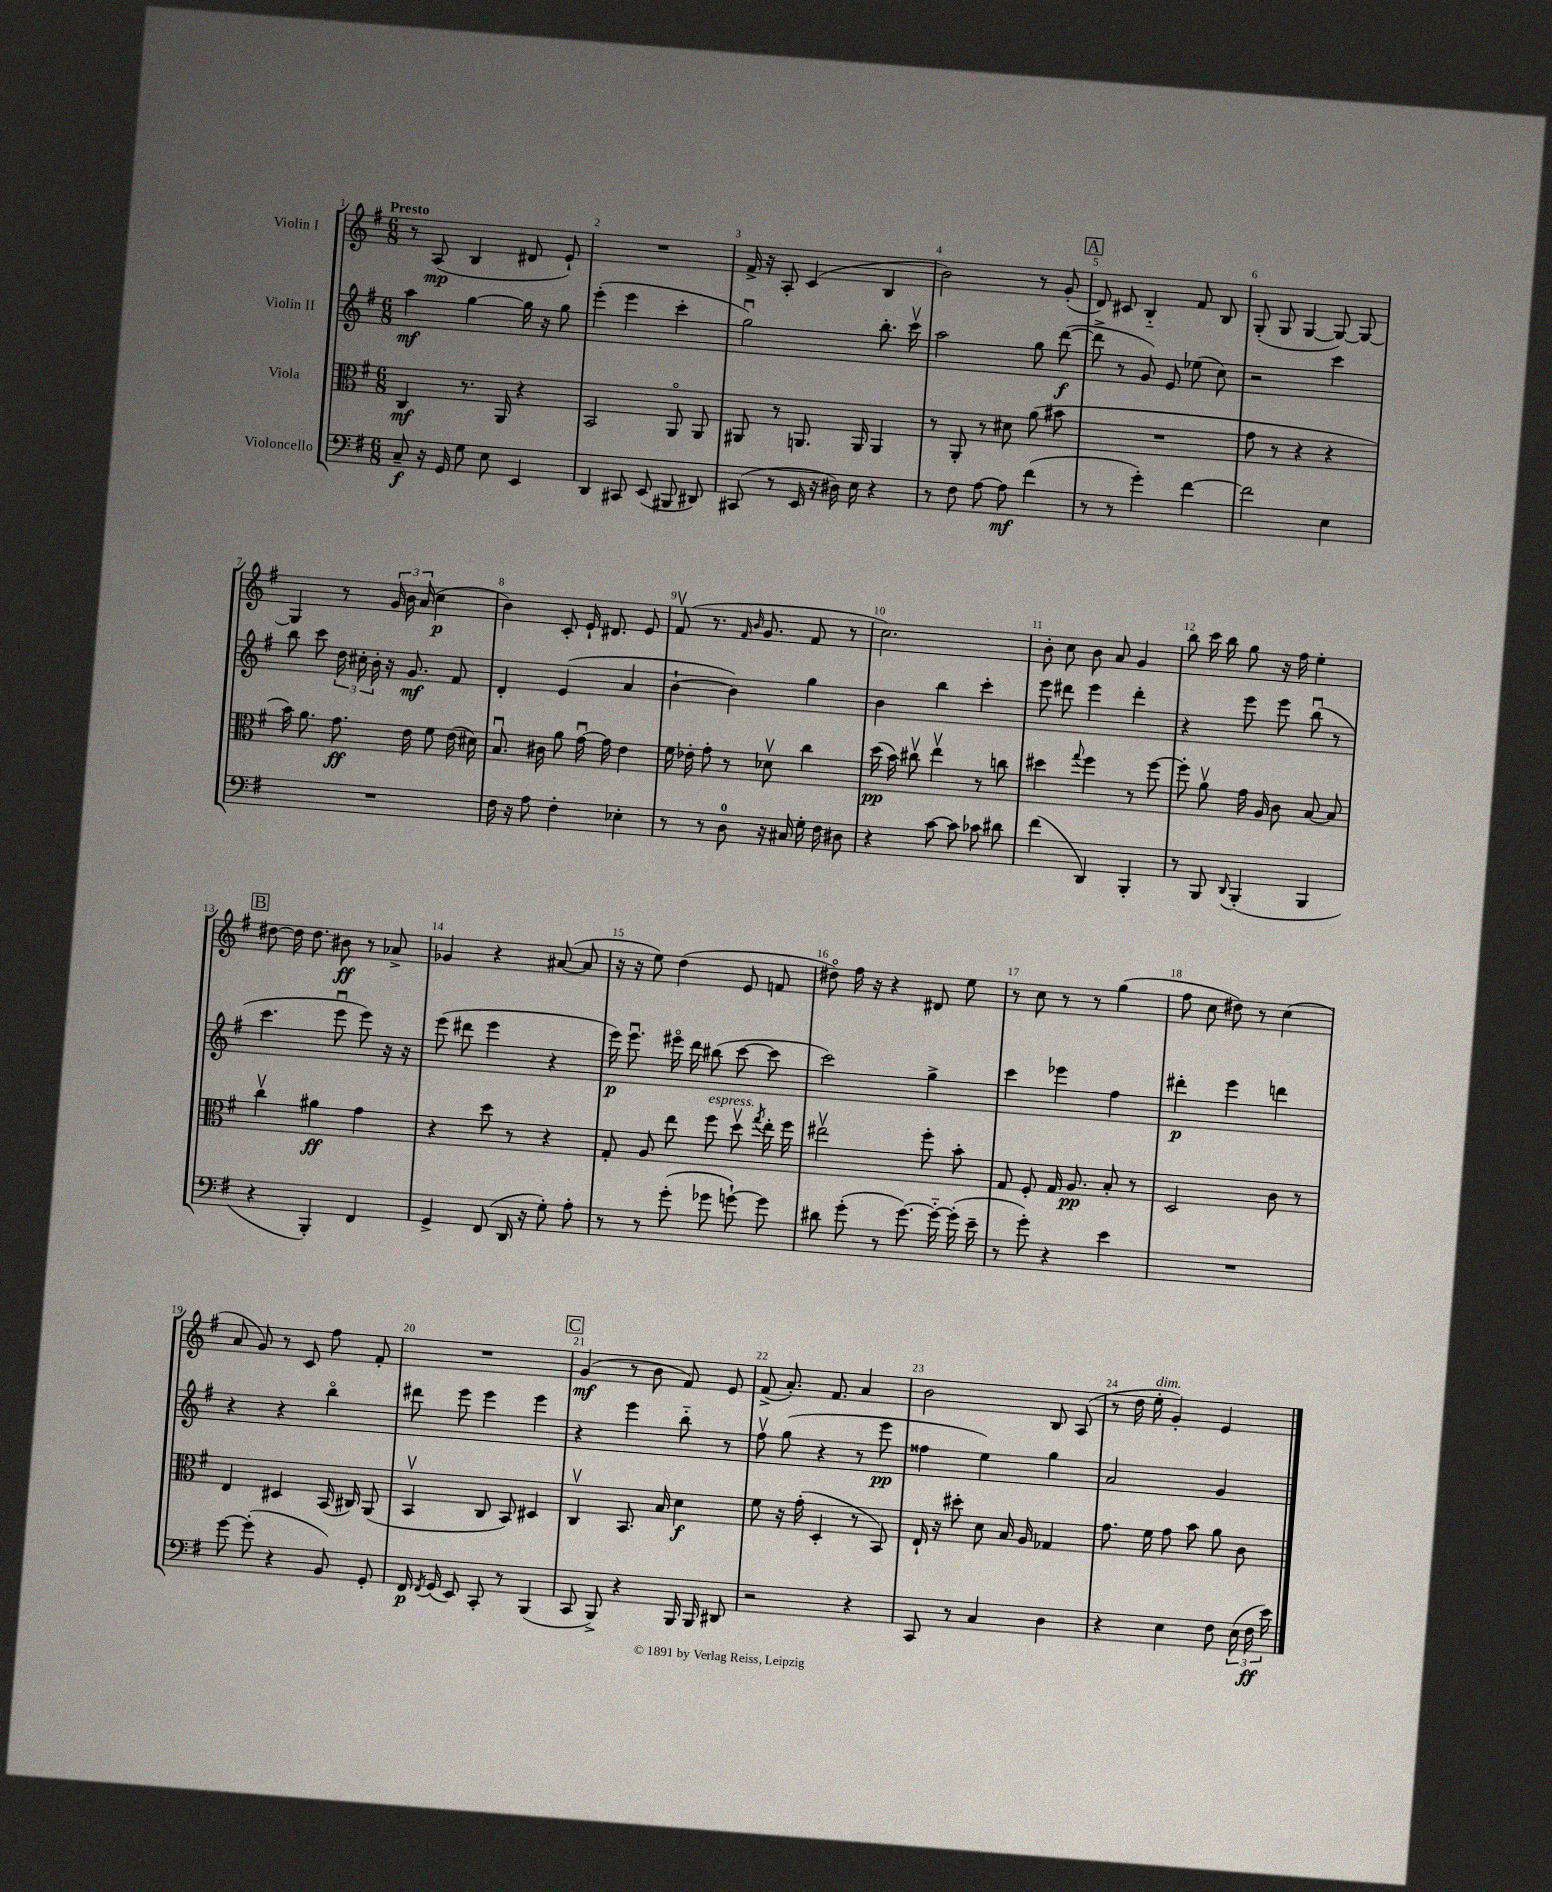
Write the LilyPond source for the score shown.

<<
\new StaffGroup <<
\new Staff = "s0" \with { instrumentName = "Violin I" } {
    \clef treble \key g \major \numericTimeSignature \time 6/8 \tempo "Presto"
    \autoBeamOff r8 a8\mp( b4 dis'8 e'8-!) |
    R2. |
    fis'16-> r16 a8-. c'4( b4 |
    b'2) r8 g'8-.( |
    \mark \markup { \box "A" } d'8) cis'8 b4-_ fis'8 b8 |
    g8-.( g8 g4~ g8~) g8~ |
    g4 r8 \tuplet 3/2 { g'16 b'16 a'16( } c''4\p |
    b'4) c'8-. e'16-! dis'8. e'8 |
    fis'8\upbow( r8. \grace { fis'16 b'16 } g'8. fis'8 r8 |
    c''2.) |
    b'8-. c''8 b'8 a'8 g'4 |
    b''8 c'''16 b''16 g''8 r16 fis''16 e''4-. |
    \mark \markup { \box "B" } dis''8~ dis''16 dis''8. bis'8\ff r8 aes'8-> |
    ges'4 r4 ais'8~( ais'8 |
    r16 r16 e''8) d''4( e'8 f'8 |
    dis''8\flageolet) fis''16 r16 r4 dis'8 e''8 |
    r8 c''8 r8 r8 g''4( |
    fis''8 c''8 dis''8) r8 c''4( |
    a'8 g'8) r8 c'8 fis''8 fis'8-. |
    R2. |
    \mark \markup { \box "C" } g'4\mf( r8 b'8 fis'8) e'8 |
    fis'8->( a'8.-.) fis'8. a'4 |
    b'2 b8 a8( |
    r8 d''16 e''16-.^\markup { \italic "dim." } g'4-.) e'4 \bar "|." |
}
\new Staff = "s1" \with { instrumentName = "Violin II" } {
    \clef treble \key g \major \numericTimeSignature \time 6/8
    \autoBeamOff a''4\mf g''4~ g''16 r16 g''8 |
    e'''4-.( e'''4 c'''4-. |
    g''2\downbow) b''8.-. c'''16\upbow |
    a''2 g''8 d'''8~\f( |
    \mark \markup { \box "A" } d'''8-> r8 g'8) e'8 ees''8( c''8) |
    r2 c'''4 |
    b''8 c'''8 \tuplet 3/2 { d''16 cis''16-. b'16-. } r16 g'8.\mf fis'8 |
    d'4-. e'4( a'4 |
    b'4~-! b'4) g''4 |
    b'4 b''4 c'''4-. |
    e'''8 dis'''8 e'''4 dis'''4-. |
    r4 e'''8 e'''8 b''8\downbow( r8 |
    \mark \markup { \box "B" } c'''4. e'''8\downbow e'''8) r16 r16 |
    e'''8( dis'''8 e'''4 r4 |
    e'''16\p) e'''8.\downbow eis'''16\flageolet d'''16 bis''8( c'''8~ c'''8 |
    c'''2) g''4-> |
    c'''4 ees'''4 fis''4 |
    dis'''4-.\p e'''4 d'''4 |
    r4 r4 b''4\flageolet |
    dis'''8 e'''8 e'''4 e'''4 |
    \mark \markup { \box "C" } r4 e'''4 b''8-_ r8 |
    fis''8\upbow g''8( r4 r8 e'''8\pp |
    fisis''4 e''4) g''4 |
    a'2 g'4 \bar "|." |
}
\new Staff = "s2" \with { instrumentName = "Viola" } {
    \clef alto \key g \major \numericTimeSignature \time 6/8
    \autoBeamOff c4\mf r8. a,16 r4 |
    b,2 a,8\flageolet a,8 |
    ais,8 r8 a,8. a,16 a,4 |
    r8 a,8-. r8 dis'8 a'8( bis'8 |
    \mark \markup { \box "A" } R2. |
    g'8 r8 r4 r4 |
    b'16) a'8. g'8.\ff e'16 fis'8 e'16( dis'16) |
    b8.\downbow cis'16 a'8 g'16~\downbow g'16 e'4 |
    fis'16 ees'16-. g'8-. r8 des'8\upbow c''4 |
    d''16\pp( b'16) cis''8\upbow e''4\upbow r8 c''8 |
    dis''4 \appoggiatura { g''8 } fis''4 r8 fis''8~ |
    fis''8-. a'8\upbow g'16 a16 c'8 b8~ b8 |
    \mark \markup { \box "B" } c''4\upbow ais'4\ff g'4 |
    r4 d''8 r8 r4 |
    g8-. a8 e''8 fis''8^\markup { \italic "espress." } d''8\upbow \acciaccatura { g''8 } e''16-. fis''16 |
    eis''2\upbow fis''8-. b'8-. |
    g8 fis8-. g16 a8.\pp b8-. r8 |
    d2 c'8 r8 |
    e4 dis4 b,16( cis16) a,8( |
    b,4\upbow c8 b,8) dis4 |
    \mark \markup { \box "C" } c4\upbow b,8. b16 d'4\f |
    fis'8 r16 g'16-.( d4-. r8 b,8) |
    e16-! r16 dis''8-. d'8 b16 a16 ges4 |
    g'8. fis'16 g'8 b'8 a'8 c'8 \bar "|." |
}
\new Staff = "s3" \with { instrumentName = "Violoncello" } {
    \clef bass \key g \major \numericTimeSignature \time 6/8
    \autoBeamOff c8--\f r16 g,16 g8 e8 e,4 |
    d,4 cis,8 e,8( bis,,8 dis,8) |
    cis,8( r8 e,16 r16 dis16) e16 r4 |
    r8 fis8 a8~ a8\mf fis'4( |
    \mark \markup { \box "A" } r8 r8 g'4-.) fis'4~ |
    fis'2 e4 |
    R2. |
    fis16 r16 a8 fis4-. ees4-. |
    r8 r8 d8-0 r16 cis16 g16-. fis16 dis8 |
    r4 c'8~ c'8 ces'8 dis'8 |
    fis'4( d,4) b,,4-. |
    r8 b,,8 \appoggiatura { d,8 } b,,4-.( b,,4 |
    \mark \markup { \box "B" } r4 b,,4-.) fis,4 |
    g,4-> fis,8( d,16 r16 g8-.) a8-. |
    r8 r8 g'8-.( ges'8 g'8~-!) g'8 |
    dis'8 g'8-.( r8 g'8.~) g'16~-_ g'16-.( e'16-- |
    r8 g'8-.) r4 e'4 |
    R2. |
    g'8~ g'8-.( r4 b,8) g,8-. |
    fis,16\p \acciaccatura { fis,8 } g,16( e,8) c,8-. r8 b,,4( |
    \mark \markup { \box "C" } c,8 b,,8->) r4 b,,16 b,,16 dis,8 |
    r2 r4 |
    c,8 r8 c4 d4 |
    r4 e4 fis8 \tuplet 3/2 { e16( fis16\ff e'16) } \bar "|." |
}
>>
>>
\layout { \context { \Score \override BarNumber.break-visibility = ##(#f #t #t) barNumberVisibility = #all-bar-numbers-visible } }
